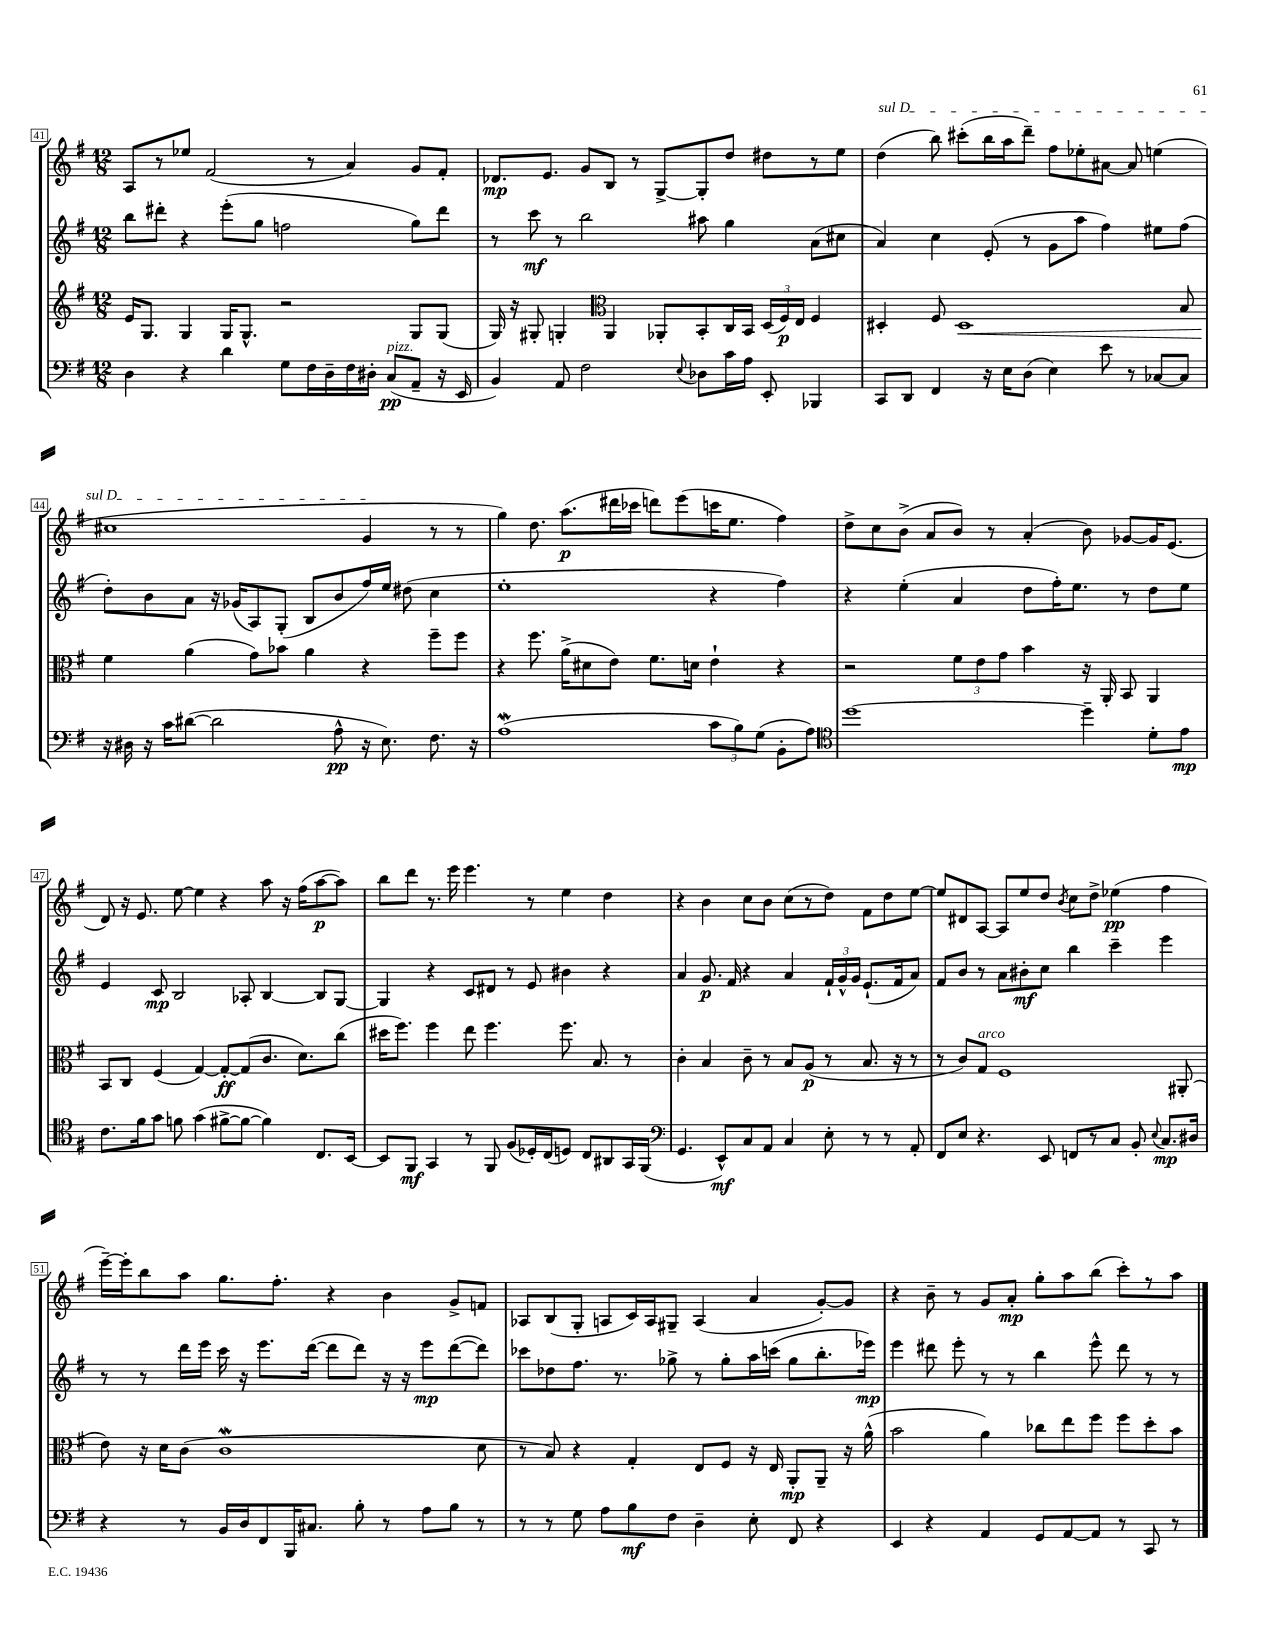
<<
\new StaffGroup <<
\new Staff = "s0" {
    \clef treble \key g \major \numericTimeSignature \time 12/8
    \autoBeamOff a8[ r8 ees''8] fis'2( r8 a'4) g'8[ fis'8]-. |
    des'8.[\mp e'8.] g'8[ b8] r8 g8[~-> g8-. d''8] dis''8[ r8 e''8] |
    \once \override TextSpanner.bound-details.left.text = \markup { \italic "sul D" } d''4\startTextSpan( b''8) cis'''8[-.( b''16 a''16 d'''8]--) fis''8[ ees''8-. ais'8]~ ais'8 e''4( |
    cis''1 g'4\stopTextSpan r8 r8 |
    g''4) d''8. a''8.[\p( dis'''16 ces'''16] d'''8[) e'''8( c'''16 e''8.] fis''4) |
    d''8[-> c''8 b'8]->( a'8[ b'8]) r8 a'4-.( b'8) ges'8[~ ges'16 e'8.]( |
    d'8) r16 e'8. e''8~ e''4 r4 a''8 r16 fis''16[( a''8~\p a''8]) |
    b''8[ d'''8] r8. e'''16 e'''4. r8 e''4 d''4 |
    r4 b'4 c''8[ b'8] c''8[( r8 d''8]) fis'8[ d''8 e''8]~ |
    e''8[ dis'8 a8]~ a8[ e''8 d''8] \acciaccatura { b'8 } c''8[ d''8]-> ees''4\pp( fis''4 |
    e'''16[~--) e'''16-. b''8 a''8] g''8.[ fis''8.]-. r4 b'4 g'8[-> f'8] |
    aes8[ b8( g8]-. a8[ c'16) a16 gis8]-- a4( a'4 g'8[~-.) g'8] |
    r4 b'8-- r8 g'8[ a'8]-.\mp g''8[-. a''8 b''8]( c'''8[-.) r8 a''8] \bar "|." |
}
\new Staff = "s1" {
    \clef treble \key g \major \numericTimeSignature \time 12/8
    \autoBeamOff b''8[ dis'''8]-. r4 e'''8[-.( g''8] f''2 g''8[) dis'''8] |
    r8 c'''8\mf r8 b''2 ais''8 g''4 a'8[( cis''8] |
    a'4) c''4 e'8-.( r8 g'8[ a''8] fis''4) eis''8[ fis''8]( |
    d''8[-.) b'8 a'8] r16 ges'16[( a8) g8]-.( b8[ b'8 fis''16) e''16] dis''8( c''4 |
    e''1-. r4 fis''4) |
    r4 e''4-.( a'4 d''8[ fis''16-.) e''8.] r8 d''8[ e''8] |
    e'4 c'8\mp b2 aes8-. b4~ b8[ g8]~ |
    g4 r4 c'8[ dis'8] r8 e'8 bis'4 r4 |
    a'4 g'8.\p fis'16 r4 a'4 \tuplet 3/2 { fis'16[-! g'16-^ g'16] } e'8.[-!( fis'16 a'8]) |
    fis'8[ b'8] r8 a'8[ bis'8-.\mf c''8] b''4 c'''4-- e'''4 |
    r8 r8 d'''16[ e'''16] c'''16 r16 e'''8.[ d'''16]~( d'''8[ d'''8]) r16 r16 e'''8[\mp d'''8~( d'''8]) |
    ces'''8[ des''8 fis''8.] r8. ges''8-> r8 ges''8[-. a''16 c'''16]( ges''8[ b''8.-. ees'''16]\mp) |
    e'''4 dis'''8 e'''8-. r8 r8 b''4 e'''8-^ dis'''8 r8 r8 \bar "|." |
}
\new Staff = "s2" {
    \clef treble \key g \major \numericTimeSignature \time 12/8
    \autoBeamOff e'16[ g8.] g4 g16[ g8.]-^ r2 g8[ g8]( |
    g16) r16 gis8-. g4-. \clef alto a,4 aes,8[-. b,8-. c16 b,16] \tuplet 3/2 { d16[( fis16\p) e16] } fis4 |
    dis4-. fis8 dis1\< b8 |
    fis'4\! a'4( g'8[) bes'8] a'4 r4 fis''8[-- fis''8] |
    r4 fis''8. a'16[->( dis'8 e'8]) fis'8.[ d'16] e'4-! r4 |
    r2 \tuplet 3/2 { fis'8[ e'8 g'8] } b'4 r16 a,16-. b,8 a,4 |
    b,8[ c8] fis4( g4~) g8[~-.\ff g8( c'8.] d'8.[) c''8]( |
    dis''16[ fis''8.]) fis''4 e''8 fis''4. fis''8. b8. r8 |
    c'4-. b4 c'8-- r8 b8[ a8]\p( r8 b8. r16 r8 |
    r8 c'8[) g8]^\markup { \italic "arco" } fis1 ais,8-.( |
    e'8) r16 d'16[ c'8]( c'1\mordent d'8 |
    r8 b8) r4 g4-. e8[ fis8] r16 e16 a,8[-.\mp a,8]-- r16 a'16-^( |
    b'2 a'4) ces''8[ e''8 fis''8] fis''8[ d''8-. b'8] \bar "|." |
}
\new Staff = "s3" {
    \clef bass \key g \major \numericTimeSignature \time 12/8
    \autoBeamOff d4 r4 d'4 g8[ fis16 d16-- fis16 dis16]-. c8[\pp^\markup { \italic "pizz." }( a,8]-- r16 e,16 |
    b,4) a,8 fis2 \appoggiatura { e8 } des8[ c'16 a16] e,8-. bes,,4 |
    c,8[ d,8] fis,4 r16 e16[ d8]( e4) e'8 r8 ces8[~ ces8] |
    r16 dis16 r16 c'16[ dis'8]~( dis'2 a8-^\pp r16 e8.) fis8. r16 |
    a1\mordent( \tuplet 3/2 { c'8[ b8) g8]( } b,8[-. a8]) |
    \clef tenor d''1~ d''4-- d'8[-. e'8]\mp |
    c'8.[ fis'16 g'8] f'8 g'4( fis'8[~-> fis'8]~ fis'4) c8.[ b,16]~ |
    b,8[ fis,8]\mf g,4 r8 fis,8 fis8[( des16-.) c16( d8]) c8[ ais,8 g,16 fis,16]( |
    \clef bass g,4. e,8[-^\mf) c8 a,8] c4 e8-. r8 r8 a,8-. |
    fis,8[ e8] r4. e,8 f,8[ r8 c8] b,8-. \appoggiatura { e8 } c8.[\mp dis16] |
    r4 r8 b,16[ d16 fis,8 b,,16 cis8.] b8-. r8 a8[ b8] r8 |
    r8 r8 g8 a8[ b8\mf fis8] d4-- e8-. fis,8 r4 |
    e,4 r4 a,4 g,8[ a,8~ a,8] r8 c,8 r8 \bar "|." |
}
>>
>>
\layout { \context { \Score currentBarNumber = #41 \override BarNumber.stencil = #(make-stencil-boxer 0.1 0.3 ly:text-interface::print) } }
